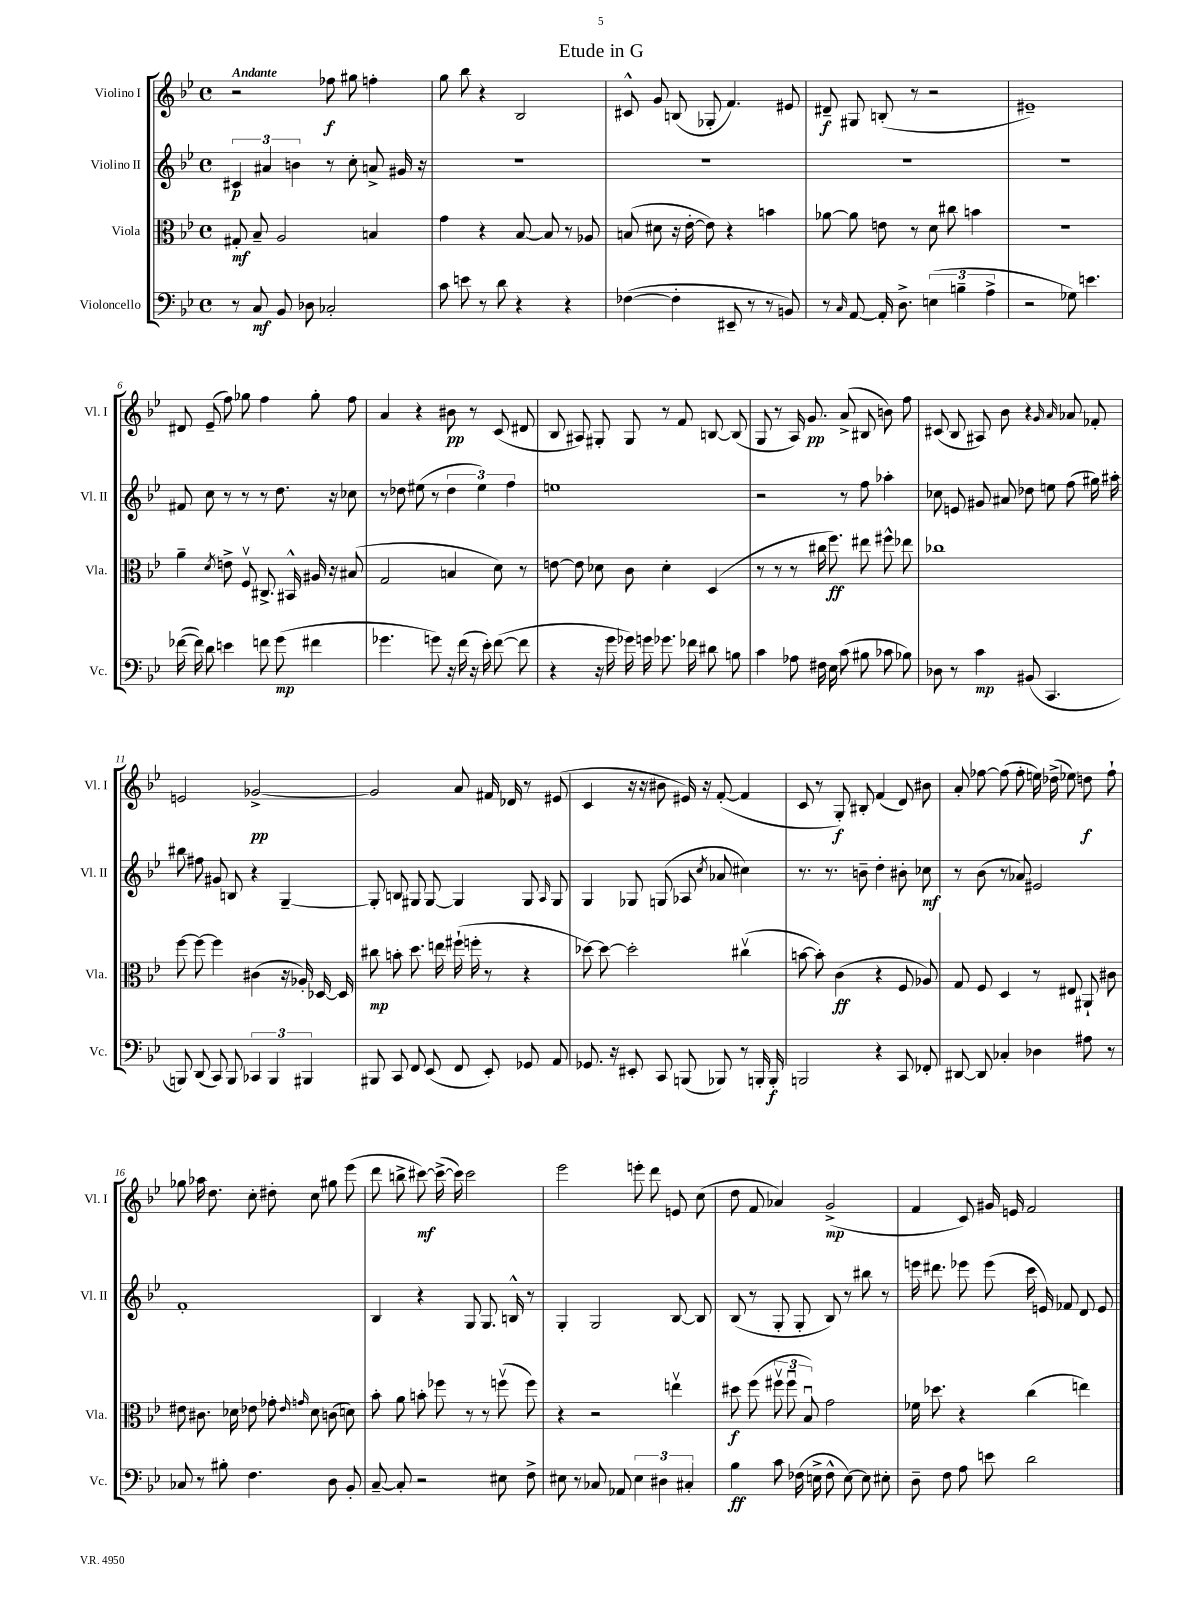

**kern	**kern	**kern	**kern
*staff4	*staff3	*staff2	*staff1
*clefF4	*clefC3	*clefG2	*clefG2
*k[b-e-]	*k[b-e-]	*k[b-e-]	*k[b-e-]
*M4/4	*M4/4	*M4/4	*M4/4
*met(c)	*met(c)	*met(c)	*met(c)
8r	8G#'	6c#	2r
8C	8B-~	.	.
.	.	6a#	.
8BB-	2A	.	.
.	.	6b	.
8D-	.	.	.
2C-'	.	8r	8ff-
.	.	8cc'	8gg#
.	4B	8a^	4ff'
.	.	16g#	.
.	.	16r	.
=	=	=	=
8c	4g	1r	8gg
8e	.	.	8bb-
8r	4r	.	4r
8d	.	.	.
4r	[8B-	.	2B-
.	8B-]	.	.
4r	8r	.	.
.	8A-	.	.
=	=	=	=
([4F-	(8B	1r	8c#^^
.	8d#	.	8g
4F-']	16r	.	(8B
.	[16e-'	.	.
.	8e-])	.	8G-'
8EE#~	4r	.	4.f)
8r	.	.	.
8r	4b	.	.
8BB)	.	.	8e#
=	=	=	=
8r	[8a-	1r	8d#~
16qqC	.	.	.
[8AA	8a-]	.	8G#
16AA']	8e	.	(8B'
8.D^	.	.	.
.	8r	.	8r
(6E	8d	.	2r
.	8cc#	.	.
6B~	.	.	.
.	4b	.	.
6A^	.	.	.
=	=	=	=
2r	1r	1r	1e#~)
8G-)	.	.	.
4.e	.	.	.
=	=	=	=
([16f-	4a~	8f#	8d#
16f-])	.	.	.
8d	.	8cc	(8e-~
.	8qd	.	.
4e	8e^	8r	8ff)
.	8Fv	8r	8gg-
8f	8.C#^	8r	4ff
(8g	.	8.dd	.
.	16BB#^^	.	.
4f#	16A#	.	8gg-'
.	16r	16r	.
.	(8B#	8cc-	8ff
=	=	=	=
4.g-	2G	8r	4a
.	.	8dd-	.
.	.	(8ee#	4r
8g)	.	8r	.
16r	4B	6dd-	8b#
(16f	.	.	.
16r	.	.	8r
.	.	6ee#)	.
16e-')	.	.	.
([8f	8d)	.	(8c
.	.	6ff	.
8f]	8r	.	8d#
=	=	=	=
4r	[8e	1ee	8B-
.	8e]	.	8A#)
16r	8d-	.	8G#'
16g	.	.	.
16g-)	8c	.	8G#
16g	.	.	.
8.g-	4d-'	.	8r
.	.	.	8f
16f-	.	.	.
8d#	(4D	.	[8B
8B	.	.	(8B]
=	=	=	=
4c	8r	2r	8G
.	8r	.	8r
8A-	8r	.	16A)
.	.	.	8.g
16F#	16cc#	.	.
16E-	8.ff)	.	.
(8c	.	8r	(8a^
8B#	8ee#	8ff	8B#
8c-	8ff#^^	4aa-'	8b)
8B-)	8ee-	.	8ff
=	=	=	=
8D-	1cc-	8cc-	(8c#
8r	.	8e	8B-
4c	.	8g#	8A#)
.	.	8a#	8b-
(8BB#	.	8dd-	4r
4.CC	.	8ee	.
.	.	.	16qqg
.	.	.	16qqa
.	.	(8ff	8a-
.	.	16gg#)	8f-'
.	.	16aa#'	.
=	=	=	=
8BBB)	[8ff	8bb#	2e
(8DD	8ff_	8ff#	.
8CC)	4ff]	8g#	.
8BBB	.	8B	.
6CC-	(4c#	4r	[2g-^
6BBB	.	.	.
.	16r	[4G~	.
.	16A-')	.	.
6BBB#	.	.	.
.	[16D-	.	.
.	16D-]	.	.
=	=	=	=
8BBB#	8cc#	8G']	2g-]
8CC	8b'	8B	.
8FF	8.dd	8G#	.
(8EE-	.	[8G#	.
.	16ee	.	.
8FF	(16ff#`	4G#]	8a
.	16ff'	.	.
8EE-')	8r	.	16f#
.	.	.	16d-
8GG-	4r	8G#	8r
.	.	16qqA	.
8AA	.	8G#	(8e#
=	=	=	=
8.GG-	[8dd-)	4G	4c
.	8dd-_	.	.
16r	.	.	.
8EE#'	2dd-']	8G-	16r
.	.	.	16r
8CC	.	(8G	8b#
(8BBB	.	8A-	16e#)
.	.	.	16r
.	.	8qcc	.
8BBB-)	.	8a-	([8f'
8r	(4cc#v	4cc#)	4f]
16BBB'	.	.	.
16BBB'	.	.	.
=	=	=	=
2BBB	[8b	8.r	8c
.	8b'])	.	8r
.	.	8.r	.
.	(4c	.	8G')
.	.	8b~	8B#'
4r	4r	4dd'	(4f
8CC	8F	8b#'	8d)
8FF-'	8A-)	8cc-	8b#
=	=	=	=
[8DD#	8G	8r	8a'
8DD#]	8F	(8b-	[8ff-
4C-'	4D	8r	(8ff-]
.	.	8a-)	8ff-'
4D-	8r	2e#	16ee)
.	.	.	(16dd-^
.	8E#	.	8ee-)
8A#	8AA#`	.	8dd
8r	8c#	.	8ff-`
=	=	=	=
8C-	8e#	1f'	8gg-
8r	8.c#	.	16aa-
.	.	.	8.dd
8B#'	.	.	.
.	16d-	.	.
4.F	8e-	.	8cc'
.	8g-'	.	8dd#'
.	16qqe-	.	.
.	16qqg	.	.
.	8d-	.	8cc
8D	(8c	.	8gg#
8BB-'	8d)	.	(8eee-
=	=	=	=
[8C~	8b-'	4B-	8ddd
8C']	8a	.	8bb^
2r	8b'	4r	[8ccc#)
.	8ff-	.	(16ccc#^_
.	.	.	16ccc#])
.	8r	8G	2ccc#
.	8r	8.G	.
8E#	(8ffv	.	.
.	.	16B^^	.
8F^	8ff)	8r	.
=	=	=	=
8E#	4r	4G'	2eee-
8r	.	.	.
8C-	2r	2G	.
8AA-	.	.	.
6E#	.	.	8eee'
.	.	.	8ddd
6D#	.	.	.
.	4eev	[8B-	8e
6C#'	.	.	.
.	.	8B-]	(8cc
=	=	=	=
4B-	8dd#	(8B-	8dd
.	(8ff	8r	8f
8c	12ff#v	8G'	4a-)
.	12ff#u	.	.
(16F-	.	8G'	.
.	12B-u)	.	.
16E^	.	.	.
8F-^^	2g	8B-)	(2g^
[8E)	.	8r	.
8E]	.	8bb#	.
8E#'	.	8r	.
=	=	=	=
8D~	16f-	16eee	4f
.	8.dd-	8.ddd#	.
8F	.	.	.
8A	4r	8eee-	8c)
8e	.	(8eee-	16g#
.	.	.	16e
2d	(4cc	16ccc	2f
.	.	16e)	.
.	.	8f-	.
.	4ee)	8d	.
.	.	8e	.
==	==	==	==
*-	*-	*-	*-
